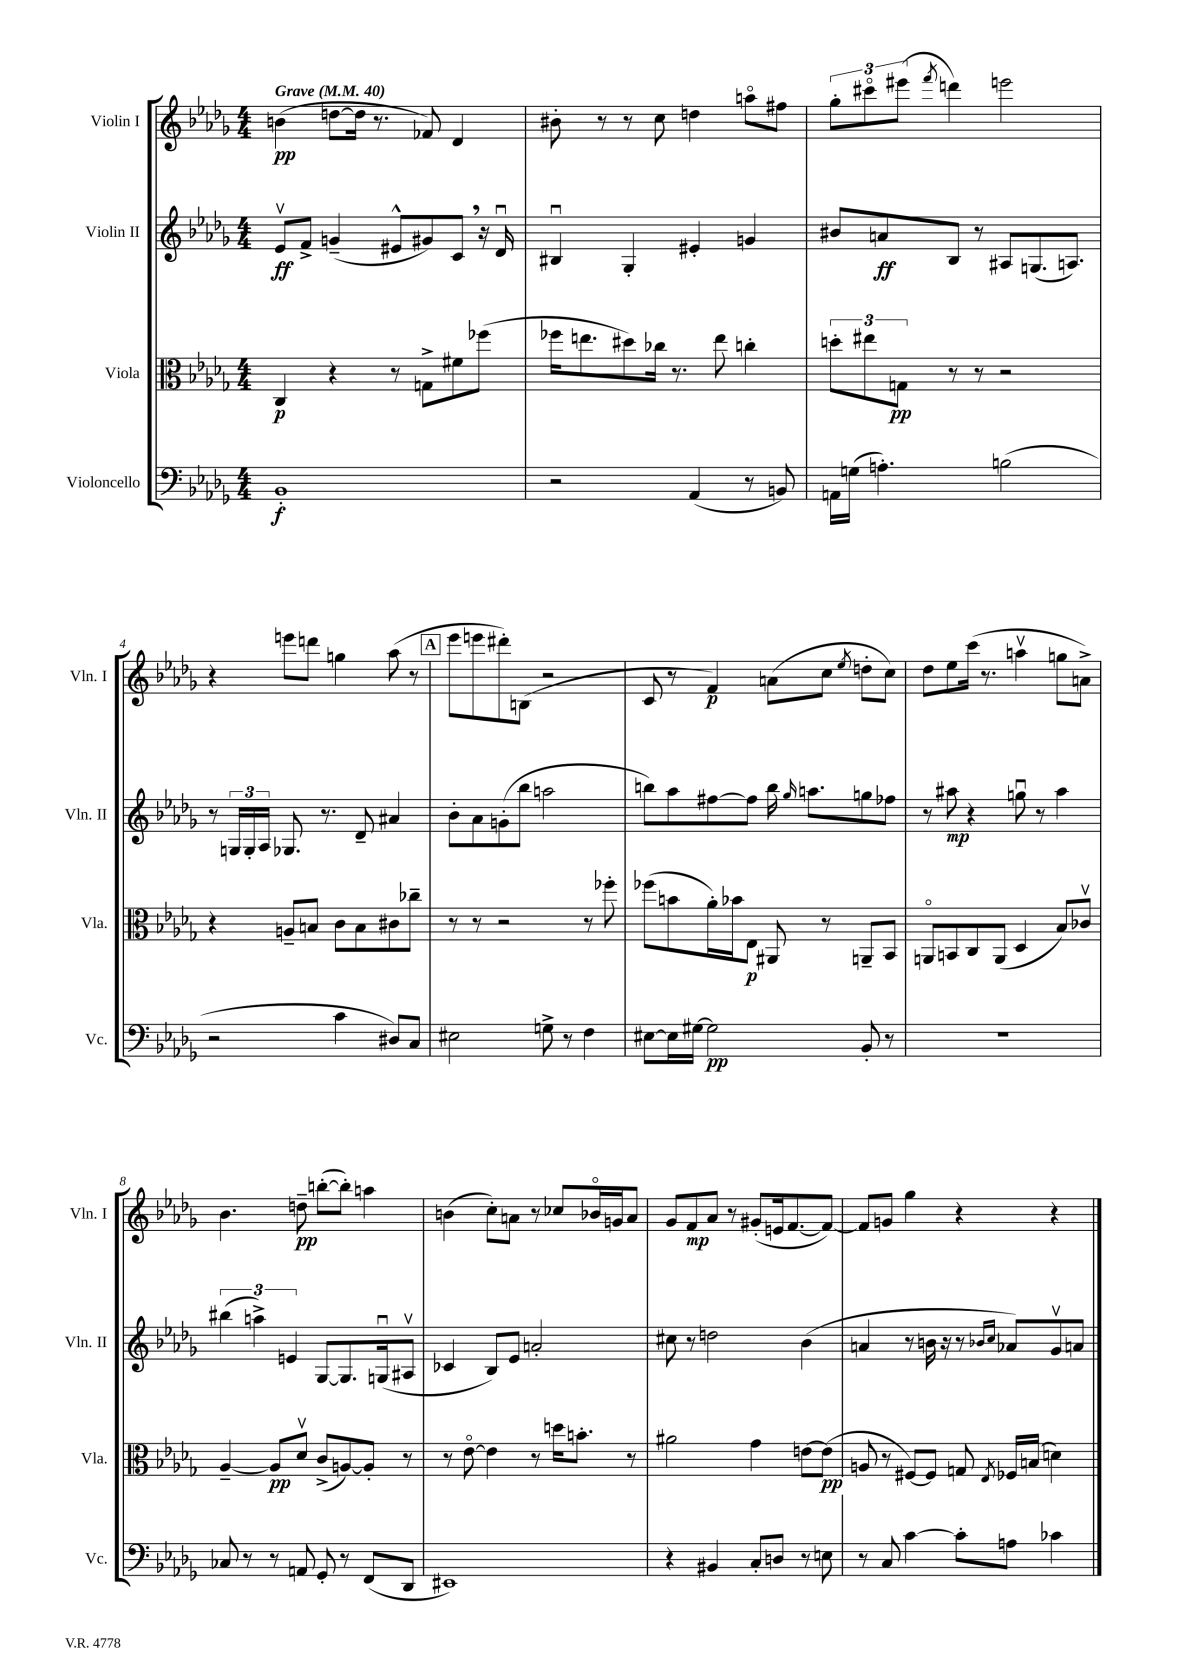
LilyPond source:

<<
\new StaffGroup <<
\new Staff = "s0" \with { instrumentName = "Violin I" shortInstrumentName = "Vln. I" } {
    \clef treble \key des \major \numericTimeSignature \time 4/4 \tempo "Grave" 4 = 40
    \autoBeamOff b'4\pp( d''8[~ d''16] r8. fes'8) des'4 |
    bis'8-. r8 r8 c''8 d''4 a''8[\flageolet fis''8] |
    \tuplet 3/2 { ges''8[-. cis'''8\flageolet eis'''8]( } \acciaccatura { f'''8 } d'''4) e'''2 |
    r4 e'''8[ d'''8] g''4 aes''8( r8 |
    \mark \markup { \box "A" } ees'''8[ e'''8 dis'''8-.) b8]( r2 |
    c'8 r8 f'4\p) a'8[( c''8] \acciaccatura { ees''8 } d''8[-. c''8]) |
    des''8[ ees''8 c'''16]( r8. a''4\upbow g''8[ a'8]->) |
    bes'4. d''8--\pp b''8[~-.( b''8]-.) a''4 |
    b'4( c''8[-.) a'8] r8 ces''8[ bes'16\flageolet g'16 a'8] |
    ges'8[ f'8\mp aes'8] r8 gis'8[-.( e'16 f'8.~ f'8]~) |
    f'8[ g'8] ges''4 r4 r4 \bar "|." |
}
\new Staff = "s1" \with { instrumentName = "Violin II" shortInstrumentName = "Vln. II" } {
    \clef treble \key des \major \numericTimeSignature \time 4/4
    \autoBeamOff ees'8[\upbow\ff f'8]-> g'4--( eis'8[-^ gis'8) c'8] \breathe r16 des'16\downbow |
    bis4\downbow ges4-. eis'4-. g'4 |
    bis'8[ a'8\ff bes8] r8 ais8[ g8.( a8.]) |
    r8 \tuplet 3/2 { g16[ g16-. aes16] } ges8. r8. des'8-- ais'4 |
    \mark \markup { \box "A" } bes'8[-. aes'8 g'8-.( bes''8] a''2 |
    b''8[) aes''8 fis''8~ fis''8] b''16 \grace { ges''16 } a''8.[ g''8 fes''8] |
    r8 ais''8\mp r4 g''8\downbow r8 ais''4 |
    \tuplet 3/2 { bis''4( a''4->) e'4 } ges8[~ ges8. g16\downbow( ais8]\upbow |
    ces'4 bes8[) ees'8] a'2-. |
    cis''8 r8 d''2 bes'4( |
    a'4 r8 b'16 r16 r8 \grace { bes'16[ c''16] } aes'8[) ges'8\upbow a'8] \bar "|." |
}
\new Staff = "s2" \with { instrumentName = "Viola" shortInstrumentName = "Vla." } {
    \clef alto \key des \major \numericTimeSignature \time 4/4
    \autoBeamOff c4\p r4 r8 g8[-> fis'8 fes''8]( |
    fes''16[ e''8. dis''8) ces''16] r8. e''8 c''4-. |
    \tuplet 3/2 { d''8[-. eis''8 g8]\pp } r8 r8 r2 |
    r4 a8[-- b8] c'8[ b8 cis'8 ces''8]-- |
    \mark \markup { \box "A" } r8 r8 r2 r8 fes''8-. |
    fes''8[( b'8 aes'16-.) bes'16 ees8]\p ais,8 r8 a,8[-- bes,8] |
    a,8[\flageolet b,8 c8 a,8]( des4 bes8[) ces'8]\upbow |
    aes4~-- aes8[\pp des'8]\upbow c'8[->( a8~) a8]-. r8 |
    r8 ees'8~\flageolet ees'4 r8 d''16[ b'8.]-. r8 |
    ais'2 ges'4 e'8[~ e'8]\pp( |
    a8 r8 fis8[~) fis8] g8 \acciaccatura { ees8 } fes16[ b16]( d'4) \bar "|." |
}
\new Staff = "s3" \with { instrumentName = "Violoncello" shortInstrumentName = "Vc." } {
    \clef bass \key des \major \numericTimeSignature \time 4/4
    \autoBeamOff bes,1-.\f |
    r2 aes,4( r8 b,8) |
    a,16[ g16]( a4.-.) b2( |
    r2 c'4 dis8[) c8] |
    \mark \markup { \box "A" } eis2 g8-> r8 f4 |
    eis8[~ eis16 gis16]~ gis2\pp bes,8-. r8 |
    R1 |
    ces8 r8 r8 a,8 ges,8-. r8 f,8[( des,8] |
    eis,1) |
    r4 bis,4 c8[-. d8] r8 e8 |
    r8 c8 c'4~ c'8[-. a8] ces'4 \bar "|." |
}
>>
>>
